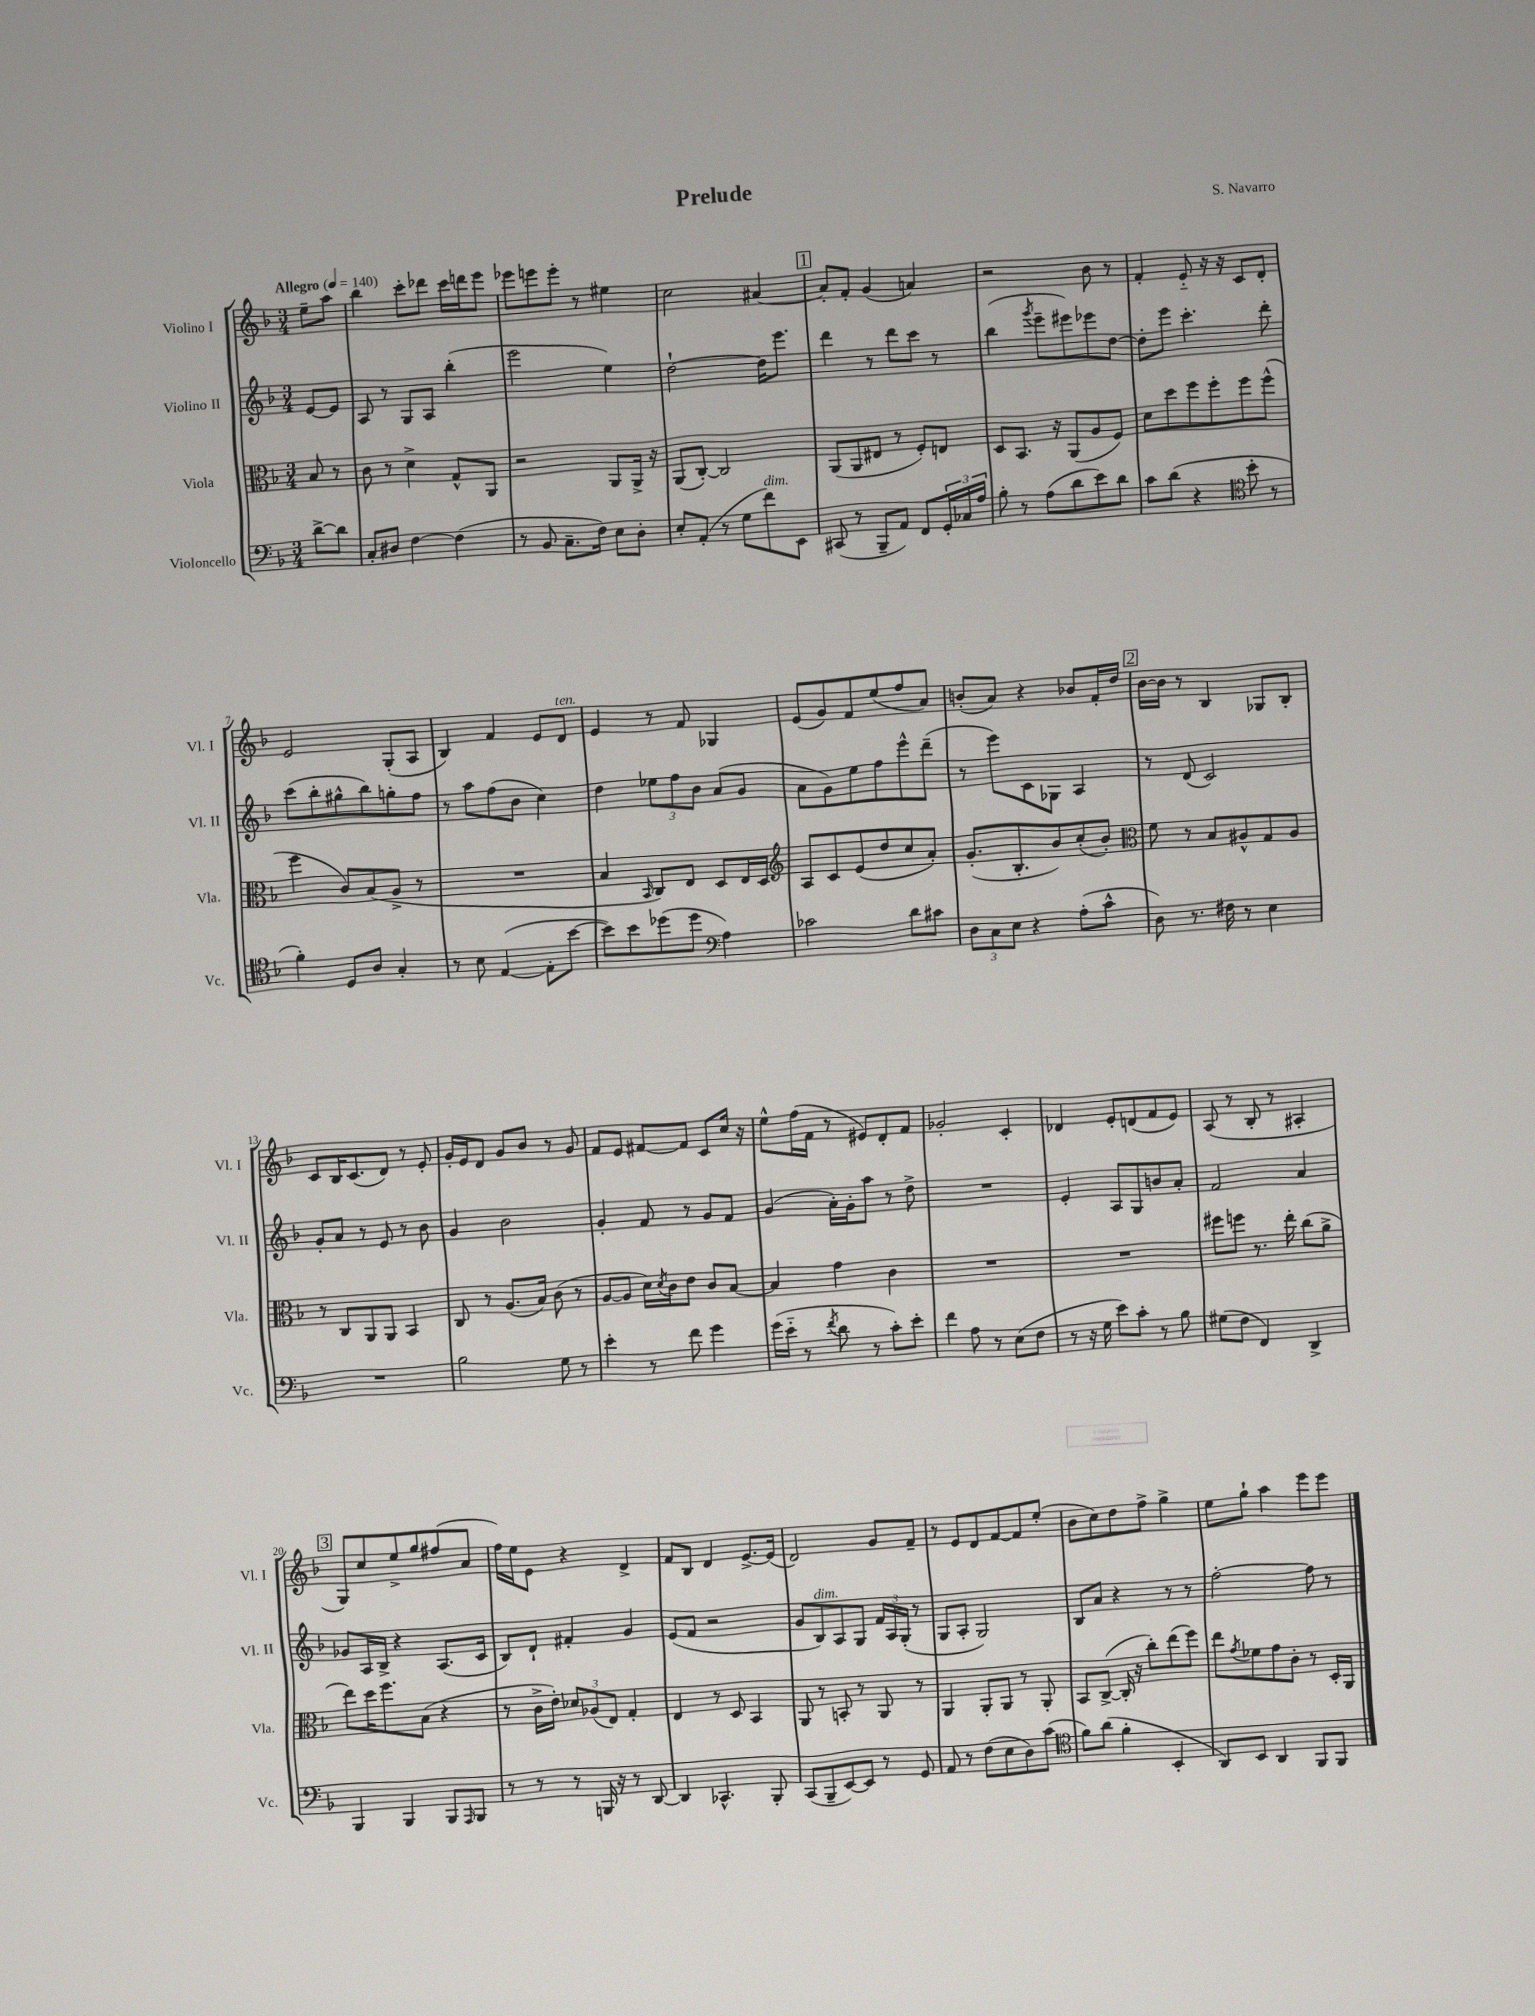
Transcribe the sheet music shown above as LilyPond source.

\header { title = "Prelude" composer = "S. Navarro" }
<<
\new StaffGroup <<
\new Staff = "s0" \with { instrumentName = "Violino I" shortInstrumentName = "Vl. I" } {
    \clef treble \key f \major \numericTimeSignature \time 3/4 \partial 4 \tempo "Allegro" 4 = 140
    e''8-- a''8 |
    bes''4 c'''8-. des'''8 c'''16 d'''16 e'''8 |
    ees'''8 e'''8 e'''8-. r8 eis''4 |
    c''2 ais'4~ |
    \mark \markup { \box "1" } ais'8-. f'8-. g'4( a'4) |
    r2 bes'8 r8 |
    f'4-. e'8-_ r16 r16 c'8 d'8-. |
    e'2 g8-.( a8 |
    bes4) f'4 e'8 d'8^\markup { \italic "ten." } |
    e'4 r8 f'8 ges4 |
    e'8( g'8) f'8 e''8( f''8 a'8) |
    b'8-.( a'8) r4 bes'8 f'16-. d''16 |
    \mark \markup { \box "2" } bes'16~ bes'16 r8 bes4 ges8 bes8-. |
    c'8 bes16 c'8.( d'8) r8 e'8-. |
    g'16-. e'16 d'8 g'8 bes'8 r8 g'8 |
    f'8 e'8 fis'8~ fis'8 c'8 c''16 r16 |
    e''8-^ f''16( f'16 r8 eis'8) d'8-. f'8 |
    ges'2-. c'4-. |
    des'4 e'8-. d'8( f'8 e'8) |
    a8( r8 bes8-. r8 ais4-. |
    \mark \markup { \box "3" } g8) c''8 e''8-> g''8 fis''8( a'8 |
    f''16) e''16 e'8 r4 d'4-> |
    f'8 bes8 d'4 e'8.~-> e'16( |
    d'2) g'8 f'8-- |
    r8 e'8 d'8 f'8~ f'8 e''8-.( |
    bes'8 c''8) d''8 f''8-> g''4-> |
    e''8 g''8-! a''4 e'''8 e'''8 \bar "|." |
}
\new Staff = "s1" \with { instrumentName = "Violino II" shortInstrumentName = "Vl. II" } {
    \clef treble \key f \major \numericTimeSignature \time 3/4 \partial 4
    e'8~ e'8 |
    a8 r8 g8 a8 bes''4-.( |
    e'''2 e''4) |
    d''2~-! d''16 e'''8. |
    \mark \markup { \box "1" } d'''4 r8 d'''8 c'''8 r8 |
    bes''4( \acciaccatura { g'''8 } e'''8-- eis'''8) ees'''8 d''8~ |
    d''8-. e'''8 c'''4.-. d'''8-. |
    c'''8( bes''8-. gis''8-^ bes''8) g''8-. f''8 |
    r8 a''8 f''8( bes'8 c''4) |
    d''4 \tuplet 3/2 { ees''8 f''8 bes'8 } a'8( g'8 |
    a'8 g'8) e''8 f''8 e'''8-^ d'''8--( |
    r8 e'''8) c'8 ges8 a4 |
    \mark \markup { \box "2" } r8 d'8( c'2) |
    g'8-. a'8 r8 e'8 r8 bes'8 |
    g'4 bes'2 |
    g'4-. f'8 r8 g'8 f'8 |
    g'4( a'16-.) g'16-. a''8 r8 d''8-> |
    R2. |
    e'4-. a8 g8 b'8 a'8-. |
    f'2 a'4 |
    \mark \markup { \box "3" } ges'8 a16 bes16-> r4 a8.( c'16 |
    bes8) d'8-! fis'4-. g'4 |
    e'8( f'8 r2 |
    g'8 bes8^\markup { \italic "dim." }) a8 g8 \tuplet 3/2 { f'16 a16 g16-.( } r8 |
    g8 a8-. g2) |
    bes8 a'8 r4 r8 r8 |
    f''2~-. f''8 r8 \bar "|." |
}
\new Staff = "s2" \with { instrumentName = "Viola" shortInstrumentName = "Vla." } {
    \clef alto \key f \major \numericTimeSignature \time 3/4 \partial 4
    bes8 r8 |
    c'8 r8 d'4-> g8-^ a,8 |
    r2 a,8 a,16-> r16 |
    a,8( c8~-.) c2 |
    \mark \markup { \box "1" } a,8( a,8 eis8 r8 f8-.) e8 |
    d8 bes,8. r16 a,8( a8 f8) |
    d'8 d''8 f''8 f''8-. f''8 f''8-^( |
    f''4 c'8) bes8( a8-> r8 |
    R2. |
    bes4 \grace { bes,16 } c8) e8 d8 e16 d16 |
    \clef treble a8 c'8 e'8( d''8 c''8 a'8-.) |
    g'8.-.( bes8.-. bes'8) c''8-.( bes'8-.) |
    \mark \markup { \box "2" } \clef alto f'8 r8 bes8 ais8-^ g8 ais8 |
    r8 c8 a,8 a,8 bes,4 |
    c8 r8 a8.( bes16) c'8( r8 |
    a8~ a8 d'16) \acciaccatura { d'8 } c'16 e'8 c'8 bes8~ |
    bes4 g'4 c'4 |
    R2. |
    R2. |
    fis''8 f''8 r8. e''16-. c''8( a'8-> |
    \mark \markup { \box "3" } e''8) d''16 f''8. bes8( r4 |
    r8 c'16-> e'16-.) \tuplet 3/2 { des'8 aes8( e8) } g4-. |
    e4 r8 d8 bes,4 |
    a,8 r8 b,8-. r8 a,8 r8 |
    a,4 a,8-. a,8 r8 a,8-. |
    bes,8 c8~->( c16-. r16 c''8-.) e''8( f''8) |
    e''8 \acciaccatura { g'8 } fes'8 g'8 c'8-. r8 d16-. a,16 \bar "|." |
}
\new Staff = "s3" \with { instrumentName = "Violoncello" shortInstrumentName = "Vc." } {
    \clef bass \key f \major \numericTimeSignature \time 3/4 \partial 4
    d'8~-> d'8 |
    c8-. dis8 f4~ f4( |
    r8 bes,8 c8.-- f16) e8 d8-. |
    e8-. a,8-.( r8 g8 f'8^\markup { \italic "dim." }) e,8 |
    \mark \markup { \box "1" } cis,8( r8 bes,,8-- a,8) f,8 \tuplet 3/2 { g,16-. ces16 a16 } |
    bes8-. r8 a8( d'8 e'8) d'8 |
    c'8 d'8( r4 \clef tenor bes'8-. r8 |
    f'4-.) d8 a8 g4-. |
    r8 bes8 e4~( e8-. bes'8~ |
    bes'8) bes'8 des''8( des''8 \clef bass a4) |
    ces'2 d'8 cis'8 |
    \tuplet 3/2 { d8 c8 e8 } r4 a8-.( c'8-^ |
    \mark \markup { \box "2" } d8) r8. fis16 r8 e4 |
    R2. |
    bes2 g8 r8 |
    e'4-. r8 f'8 g'4 |
    g'16( e'16-_ r8 \acciaccatura { f'8 } d'8 r8 c'8-.) e'8-. |
    f'4 a8 r8 e8( f8 |
    r8 r16 g16 e'8) c'8-. r8 bes8 |
    gis8( f8 f,4) d,4-> |
    \mark \markup { \box "3" } bes,,4 bes,,4 bes,,8 \grace { a,,16 } bes,,8 |
    r8 r8 r8 b,,16 r16 r8 d,8~ |
    d,4 ces,4.-^ bes,,8-. |
    c,8( bes,,8-- e,8~) e,8 r8 g,8 |
    a,8 r8 f8( e8 d8) c'8( |
    \clef tenor f'8) a'8( f'4-. bes,4-. |
    a,8) bes,8 a,4 f,8 f,8 \bar "|." |
}
>>
>>
